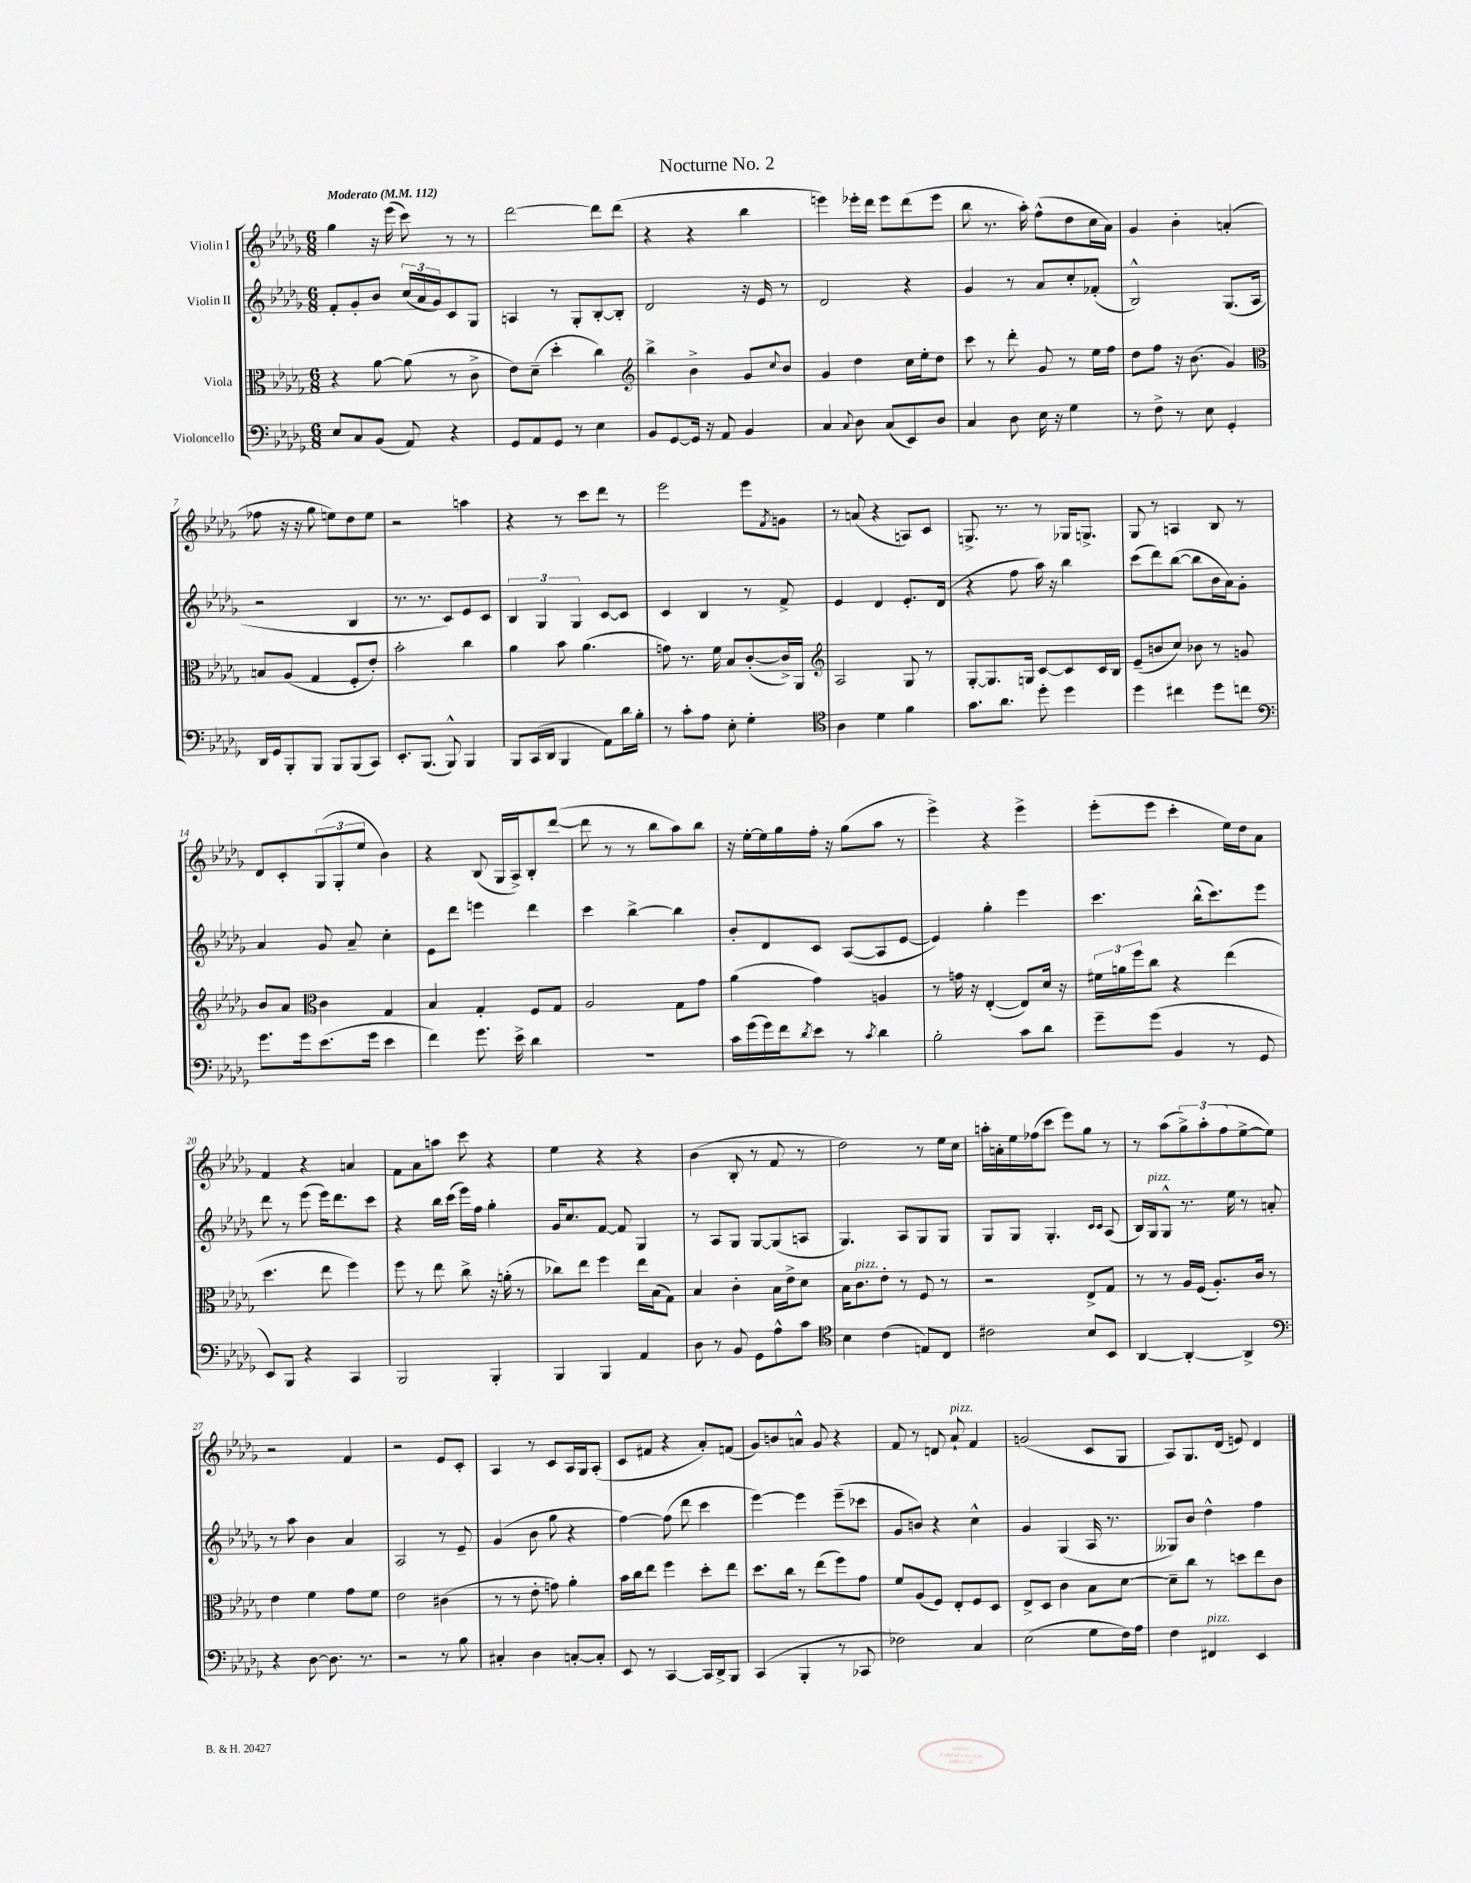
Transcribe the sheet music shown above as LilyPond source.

\header { title = "Nocturne No. 2" }
<<
\new StaffGroup <<
\new Staff = "s0" \with { instrumentName = "Violin I" } {
    \clef treble \key des \major \numericTimeSignature \time 6/8 \tempo "Moderato" 4 = 112
    ges''4 r16 ees'''16( c'''8) r8 r8 |
    des'''2~ des'''8 des'''8( |
    r4 r4 bes''4 |
    e'''4) ees'''16-. des'''16 ees'''8 des'''8( ees'''8 |
    bes''8 r8. aes''16-.) f''8-^( des''8 c''16 aes'16) |
    ges'4 bes'4-. a'4-.( |
    fes''8 r16 r16 ges''8 e''8) des''8 e''8 |
    r2 a''4 |
    r4 r8 c'''8 des'''8 r8 |
    ees'''2 ees'''8 \acciaccatura { f'8 } g'8 |
    r8 a'8( r4 a8) c'8 |
    g8.-> r8. r8 ges16 g8.-> |
    ges8 r8 a4 bes8 r8 |
    des'8 c'8-. \tuplet 3/2 { ges8( ges8-. ees''8 } bes'4) |
    r4 bes8( ges16 aes16->) bes8-. des'''8~( |
    des'''8 r8 r8 bes''8 aes''8) bes''8 |
    r16 ees''16~-. ees''16 ges''16 f''16-. r16 ges''8( aes''8 r8 |
    ees'''4->) r4 ees'''4-> |
    ees'''8-.( ees'''8 c'''4-. ees''16) des''16 aes'8 |
    f'4 r4 a'4 |
    f'8 aes'8 a''8 c'''8 r4 |
    ees''4 r4 r4 |
    bes'4( bes8-. r8 f'8 r8 |
    des''2) r8 ees''16 c''16 |
    a''16-. a'16-. ees''16 fes''16( c'''8 ees'''8) ges''8 r8 |
    r8 aes''8( \tuplet 3/2 { ges''8->) aes''8-. f''8( } ees''8~-> ees''8) |
    r2 f'4 |
    r2 ees'8 c'8-. |
    aes4 r8 c'8 aes16 ges16 aes8-.( |
    c'8 fis'8 r4 aes'8-.) f'8( |
    ges'8) b'8 a'8-^ ges'8 r4 |
    f'8 r8 d'8 aes'8-!^\markup { \italic "pizz." } f'4 |
    g'2( c'8 ges8 |
    aes8) ges8. des'16( e'8) des'4 \bar "|." |
}
\new Staff = "s1" \with { instrumentName = "Violin II" } {
    \clef treble \key des \major \numericTimeSignature \time 6/8
    f'8-. ges'8-. bes'8 \tuplet 3/2 { c''16( aes'16 ges'16) } c'8 ges8 |
    a4 r8 ges8-. bes8~-. bes8-. |
    des'2 r16 ees'16 r8 |
    des'2 r4 |
    ges'4 r8 aes'8 c''8-. fes'8-.( |
    bes2-^) ges8.( aes16 |
    r2 bes4 |
    r8. r8. c'8) ees'8 c'8 |
    \tuplet 3/2 { bes4 ges4 ges4 } c'8~ c'8 |
    c'4 bes4 r8 f'8-> |
    ees'4 des'4 ees'8.-. des'16( |
    r4 f''8 aes''16) r16 bes''4 |
    c'''8( des'''8) bes''8~( bes''8 bes'16 aes'16) ges'8-. |
    aes'4 ges'8 aes'8-- c''4-. |
    ees'8 des'''8 e'''4 des'''4 |
    c'''4 bes''4~-> bes''4 |
    bes'8-. des'8 c'8 aes8~( aes8 ees'8~ |
    ees'4) ges''4-. ees'''4 |
    c'''4. bes''16-^( c'''8.) ees'''8 |
    des'''8 r8 ees'''8( ees'''16) des'''8. c'''8 |
    r4 bes''16 c'''16( ees'''16) f''16 ges''4-. |
    ges'16 c''8. f'8~ f'8 ges4 |
    r8 aes8 ges8 ges8~ ges8( a8 |
    ges4.) aes8 ges8 ges8 |
    ges8 ges8 ges4.-. \grace { c'16 c'16 } aes8( |
    bes16) ges16^\markup { \italic "pizz." } ges8-^ r8. ees''16 r8 a'8-. |
    r8 aes''8 bes'4 aes'4 |
    aes2 r8 ees'8-- |
    ges'4( bes'8 ges''8 r4 |
    f''4~) f''8( des'''8 c'''4 |
    ees'''4~) ees'''4 ees'''8--( ces'''8 |
    ges'8 b'8) r4 c''4-^ |
    ges'4 ges4( aes16 r8. |
    geses8) bes'8 des''4-^ f''4 \bar "|." |
}
\new Staff = "s2" \with { instrumentName = "Viola" } {
    \clef alto \key des \major \numericTimeSignature \time 6/8
    r4 aes'8~ aes'8( r8 c'8-> |
    ees'8) des'8--( des''4-. c''4) |
    \clef treble bes''4-> bes'4-> ges'8 \appoggiatura { c''8 } bes'8 |
    ges'4 des''4 c''16 ees''16-. des''8 |
    c'''8 r8 des'''8-. ges'8 r8 ees''16 f''16 |
    des''8 f''8 r16 bes'8.( ges'4) |
    \clef alto b8 aes8( ges4 f8-. ees'8-.) |
    bes'2-. c''4 |
    aes'4 bes'8 aes'4.( |
    g'8) r8. f'16 bes8 c'8~-.( c'16->) aes,16 |
    \clef treble aes2 ges8 r8 |
    ges8~-. ges8. g16 c'8~ c'8 c'16 bes16 |
    ees'8--( b'8 c''8) bes'8 r8 g'8 |
    bes'8 aes'8 \clef alto c'4 ges4 |
    bes4 ges4-. f8 ges8 |
    aes2 ges8 ges'8 |
    aes'4( ges'4) a4 |
    r8 g'16 r16 ees4~-.( ees8) des'16 r16 |
    \tuplet 3/2 { fis'16 a'16 f''16 } c''8 r4 ees''4( |
    des''4. ees''8 f''4) |
    f''8 r8 ees''8 c''8-> r16 a'16-.( r8 |
    ces''8) ees''8 f''4 ees''16 bes16( ges8) |
    bes4 c'4-. bes16 ees'16-> des'8 |
    bes16 c'8.^\markup { \italic "pizz." } ees'8-. r8 f8 r8 |
    r2 ees8-> ges8 |
    r8 r8 aes16 f16( aes8.-.) c'16 r8 |
    ees'4 f'4 ges'8 f'8 |
    ees'2 cis'4( |
    r8 r8 ees'8-. g'8) aes'4-. |
    bes'16 c''16 ees''8 f''4 des''8-. ees''8 |
    des''8. c''16 r8 ees''8( f''8) ges'8 |
    f'8 aes8( f8) ees8-. f8 des8 |
    ees8-> des8 c'4 bes8 des'8~ |
    des'8-- c''8 r8 d''8 ees''8 c'8 \bar "|." |
}
\new Staff = "s3" \with { instrumentName = "Violoncello" } {
    \clef bass \key des \major \numericTimeSignature \time 6/8
    ees8 c8 bes,8( aes,8) r4 |
    ges,8 aes,8 ges,8 r8 ees4 |
    bes,8 ges,8~ ges,16 r16 aes,8 bes,4 |
    c4 \appoggiatura { c8 } des8 c8( ees,8) des8 |
    c4 des8 ees16 r16 ges4 |
    r8 f8-> r8 ees8 ges,4-. |
    des,16 ges,16 bes,,8-. bes,,8 bes,,8 bes,,8( c,8) |
    ees,8.-. bes,,8.( bes,,8-^) bes,,4 |
    bes,,8 c,16( des,16 bes,,4 aes,8) des'16 bes16-. |
    r8 c'8-. aes8 ees8-. ges4-. |
    \clef tenor aes4 des'4 f'4 |
    ges'8. aes'8. des''8-. des''4 |
    des''4 cis''4 des''8 c''8 |
    \clef bass ges'8. ges'16 ees'8.( ges'16 ees'4 |
    f'4) ges'8. ees'16-> des'4 |
    r2. |
    c'16 ges'16( ges'16) f'16 \acciaccatura { des'8 } ees'8 r8 \acciaccatura { c'8 } des'4 |
    bes2-. c'8 des'8 |
    ges'8-- ges'8( bes,4 r8 ges,8 |
    ees,8) bes,,8 r4 c,4 |
    bes,,2 bes,,4-. |
    bes,,4 bes,,4 aes,4 |
    des8 r8 bes,8 ges,8 aes8-^ c'8 |
    \clef tenor bes4 c'4( e8) c8 |
    cis'2 bes8 bes,8 |
    aes,4~ aes,4~-. aes,4-> |
    \clef bass r4 des8~ des8. r8. |
    r2 r8 bes8 |
    cis4-. des4 c8~-. c8-. |
    ees,8 r8 c,4~ c,16 des,16-> bes,,8 |
    c,4( bes,,4-. r8 ces,8 |
    fes2) c4 |
    ees2( ges8 f16) aes16 |
    f4 fis,4^\markup { \italic "pizz." } ees,4 \bar "|." |
}
>>
>>
